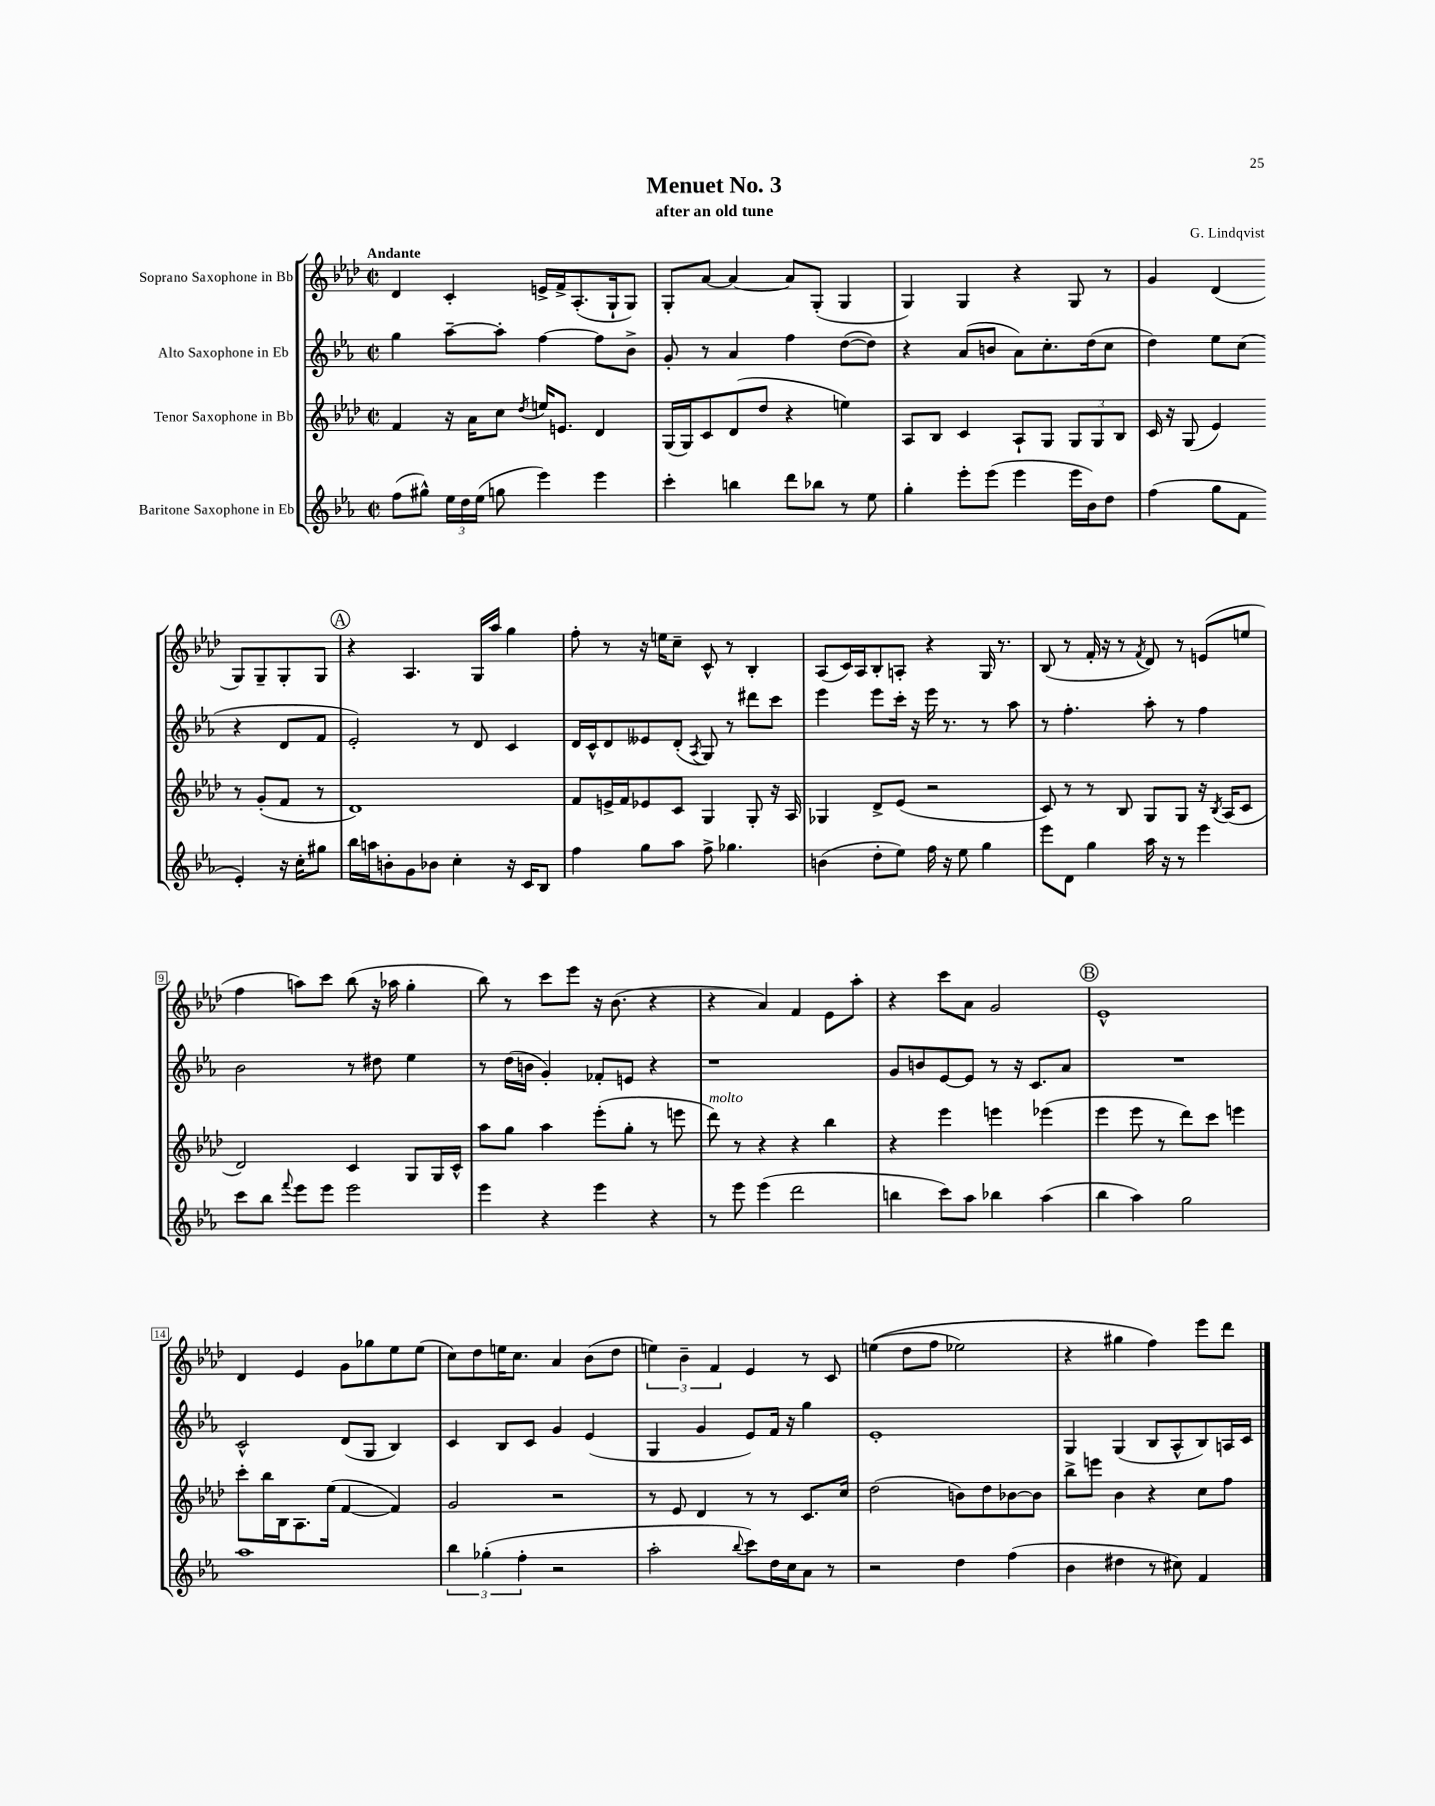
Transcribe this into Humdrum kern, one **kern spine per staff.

**kern	**kern	**kern	**kern
*staff4	*staff3	*staff2	*staff1
*clefG2	*clefG2	*clefG2	*clefG2
*k[b-e-a-]	*k[b-e-a-d-]	*k[b-e-a-]	*k[b-e-a-d-]
*M2/2	*M2/2	*M2/2	*M2/2
*met(c|)	*met(c|)	*met(c|)	*met(c|)
(8ff	4f	4gg	4d-
8gg#^^)	.	.	.
24ee-	16r	[8aa-~	4c'
24dd	.	.	.
.	16a-	.	.
(24ee-	.	.	.
8gg	8cc	8aa-']	.
.	8qdd-	.	.
4eee-)	16ee	[4ff	16e^
.	8.e	.	16f^
.	.	.	(8.A-'
4eee-	4d-	8ff]	.
.	.	.	16G`
.	.	8b-^	8G)
=	=	=	=
4ccc'	(16G	8g'	8G'
.	16G)	.	.
.	8c	8r	[8a-
4bb	(8d-	4a-	4a-_
.	8dd-	.	.
8ddd	4r	4ff	8a-]
8bb-	.	.	(8G'
8r	4ee)	([8dd	4G
8ee-	.	8dd])	.
=	=	=	=
4gg'	8A-	4r	4G)
.	8B-	.	.
8eee-'	4c	(8a-	4G
(8eee-	.	8b	.
4eee-	8A-`	8a-)	4r
.	8G	8.cc'	.
16eee-	12G	.	8G
16b-)	.	(16dd	.
.	12G	.	.
8dd	.	8cc	8r
.	12B-	.	.
=	=	=	=
(4ff	16c	4dd)	4g
.	16r	.	.
.	(8G	.	.
8gg	4e-)	8ee-	(4d-
8f	.	(8cc	.
4e-')	8r	4r	8G)
.	(8g'	.	8G~
16r	8f	8d	8G'
16cc'	.	.	.
8gg#	8r	8f	8G
=	=	=	=
16bb-	1d-)	2e-')	4r
16aa	.	.	.
8b'	.	.	.
8g	.	.	4.A-
8b-	.	.	.
4cc'	.	8r	.
.	.	8d	16G
.	.	.	16aa-
16r	.	4c	4gg
16c	.	.	.
8B-	.	.	.
=	=	=	=
4ff	8f	16d	8ff'
.	.	16c^^	.
.	16e^	8d	8r
.	16f	.	.
8gg	8e-	8e--	16r
.	.	.	16ee
8aa-	8c	(8d'	8cc~
.	.	8qA-	.
8ff^	4G	8G)	8c^^
4.gg-	.	8r	8r
.	8G'	8ddd#	4B-'
.	16r	8ccc	.
.	16A-	.	.
=	=	=	=
(4b	4G-	4eee-	(8A-
.	.	.	16c)
.	.	.	16A-
8dd'	8d-^	8eee-	8B-'
8ee-)	(8e-	16ccc'	8A'
.	.	16r	.
16ff	2r	16eee-	4r
16r	.	8.r	.
8ee-	.	.	.
4gg	.	8r	16G
.	.	.	8.r
.	.	8aa-	.
=	=	=	=
8eee-	8c)	8r	(8B-
8d	8r	4.ff'	8r
4gg	8r	.	16f'
.	.	.	16r
.	8B-	.	8r
.	.	.	8qf
16aa-	8G	8aa-'	8d-)
16r	.	.	.
8r	8G	8r	8r
4eee-	16r	4ff	(8e
.	8qB-	.	.
.	(16A-	.	.
.	8c	.	8ee
=	=	=	=
8ccc	2d-)	2b-	4ff
8bb-	.	.	.
8qqfff	.	.	.
8eee-	.	.	8aa)
8eee-	.	.	8ccc
2eee-	4c	8r	(8bb-
.	.	8dd#	16r
.	.	.	16aa-
.	8G	4ee-	4gg'
.	16G	.	.
.	16c^^	.	.
=	=	=	=
4eee-	8aa-	8r	8bb-)
.	8gg	(16dd	8r
.	.	16b	.
4r	4aa-	4g')	8ccc
.	.	.	8eee-
4eee-	(8eee-'	8f-'	16r
.	.	.	(8.b-
.	8gg'	8e	.
4r	8r	4r	4r
.	8eee	.	.
=	=	=	=
8r	8ddd-)	1r	4r
8eee-	8r	.	.
(4eee-	4r	.	4a-)
2ddd	4r	.	4f
.	4bb-	.	8e-
.	.	.	8aa-'
=	=	=	=
4bb	4r	8g	4r
.	.	8b	.
8ccc)	4eee-	[8e-	8ccc
8aa-	.	8e-]	8a-
4bb-	4eee	8r	2g
.	.	16r	.
.	.	8.c	.
(4aa-	(4eee-	.	.
.	.	8a-	.
=	=	=	=
4bb-	4eee-	1r	1e-^^
4aa-)	8eee-	.	.
.	8r	.	.
2gg	8ddd-)	.	.
.	8ccc	.	.
.	4eee	.	.
=	=	=	=
1aa-	8ccc'	2c^^	4d-
.	16bb-	.	.
.	16B-	.	.
.	8.A-	.	4e-
.	(16ee-	.	.
.	[4f	(8d	8g
.	.	8G	8gg-
.	4f])	4B-)	8ee-
.	.	.	(8ee-
=	=	=	=
6bb-	2g	4c	8cc)
.	.	.	8dd-
(6gg-'	.	.	.
.	.	8B-	16ee
.	.	.	8.cc
6ff'	.	.	.
.	.	8c	.
2r	2r	4g	4a-
.	.	(4e-	(8b-
.	.	.	8dd-
=	=	=	=
2aa-'	8r	4G	6ee)
.	8e-	.	.
.	.	.	6b-~
.	4d-	4g	.
.	.	.	6f
8qqbb-	.	.	.
8ccc)	8r	8e-)	4e-
16dd	8r	16f	.
16cc	.	16r	.
8a-	8.c	4gg	8r
8r	.	.	8c
.	16cc	.	.
=	=	=	=
2r	(2dd-	1e-'	&((4ee
.	.	.	8dd-
.	.	.	8ff
4dd	8b)	.	2ee-)
.	8dd-	.	.
(4ff	[8b-	.	.
.	8b-]	.	.
=	=	=	=
4b-	8bb-^	4G	4r
.	8eee	.	.
4dd#	4b-	(4G	4gg#
8r	4r	8B-	4ff&)
8cc#)	.	8A-^^	.
4f	8cc	8B-)	8eee-
.	8ff	16A	8ddd-
.	.	16c	.
==	==	==	==
*-	*-	*-	*-
